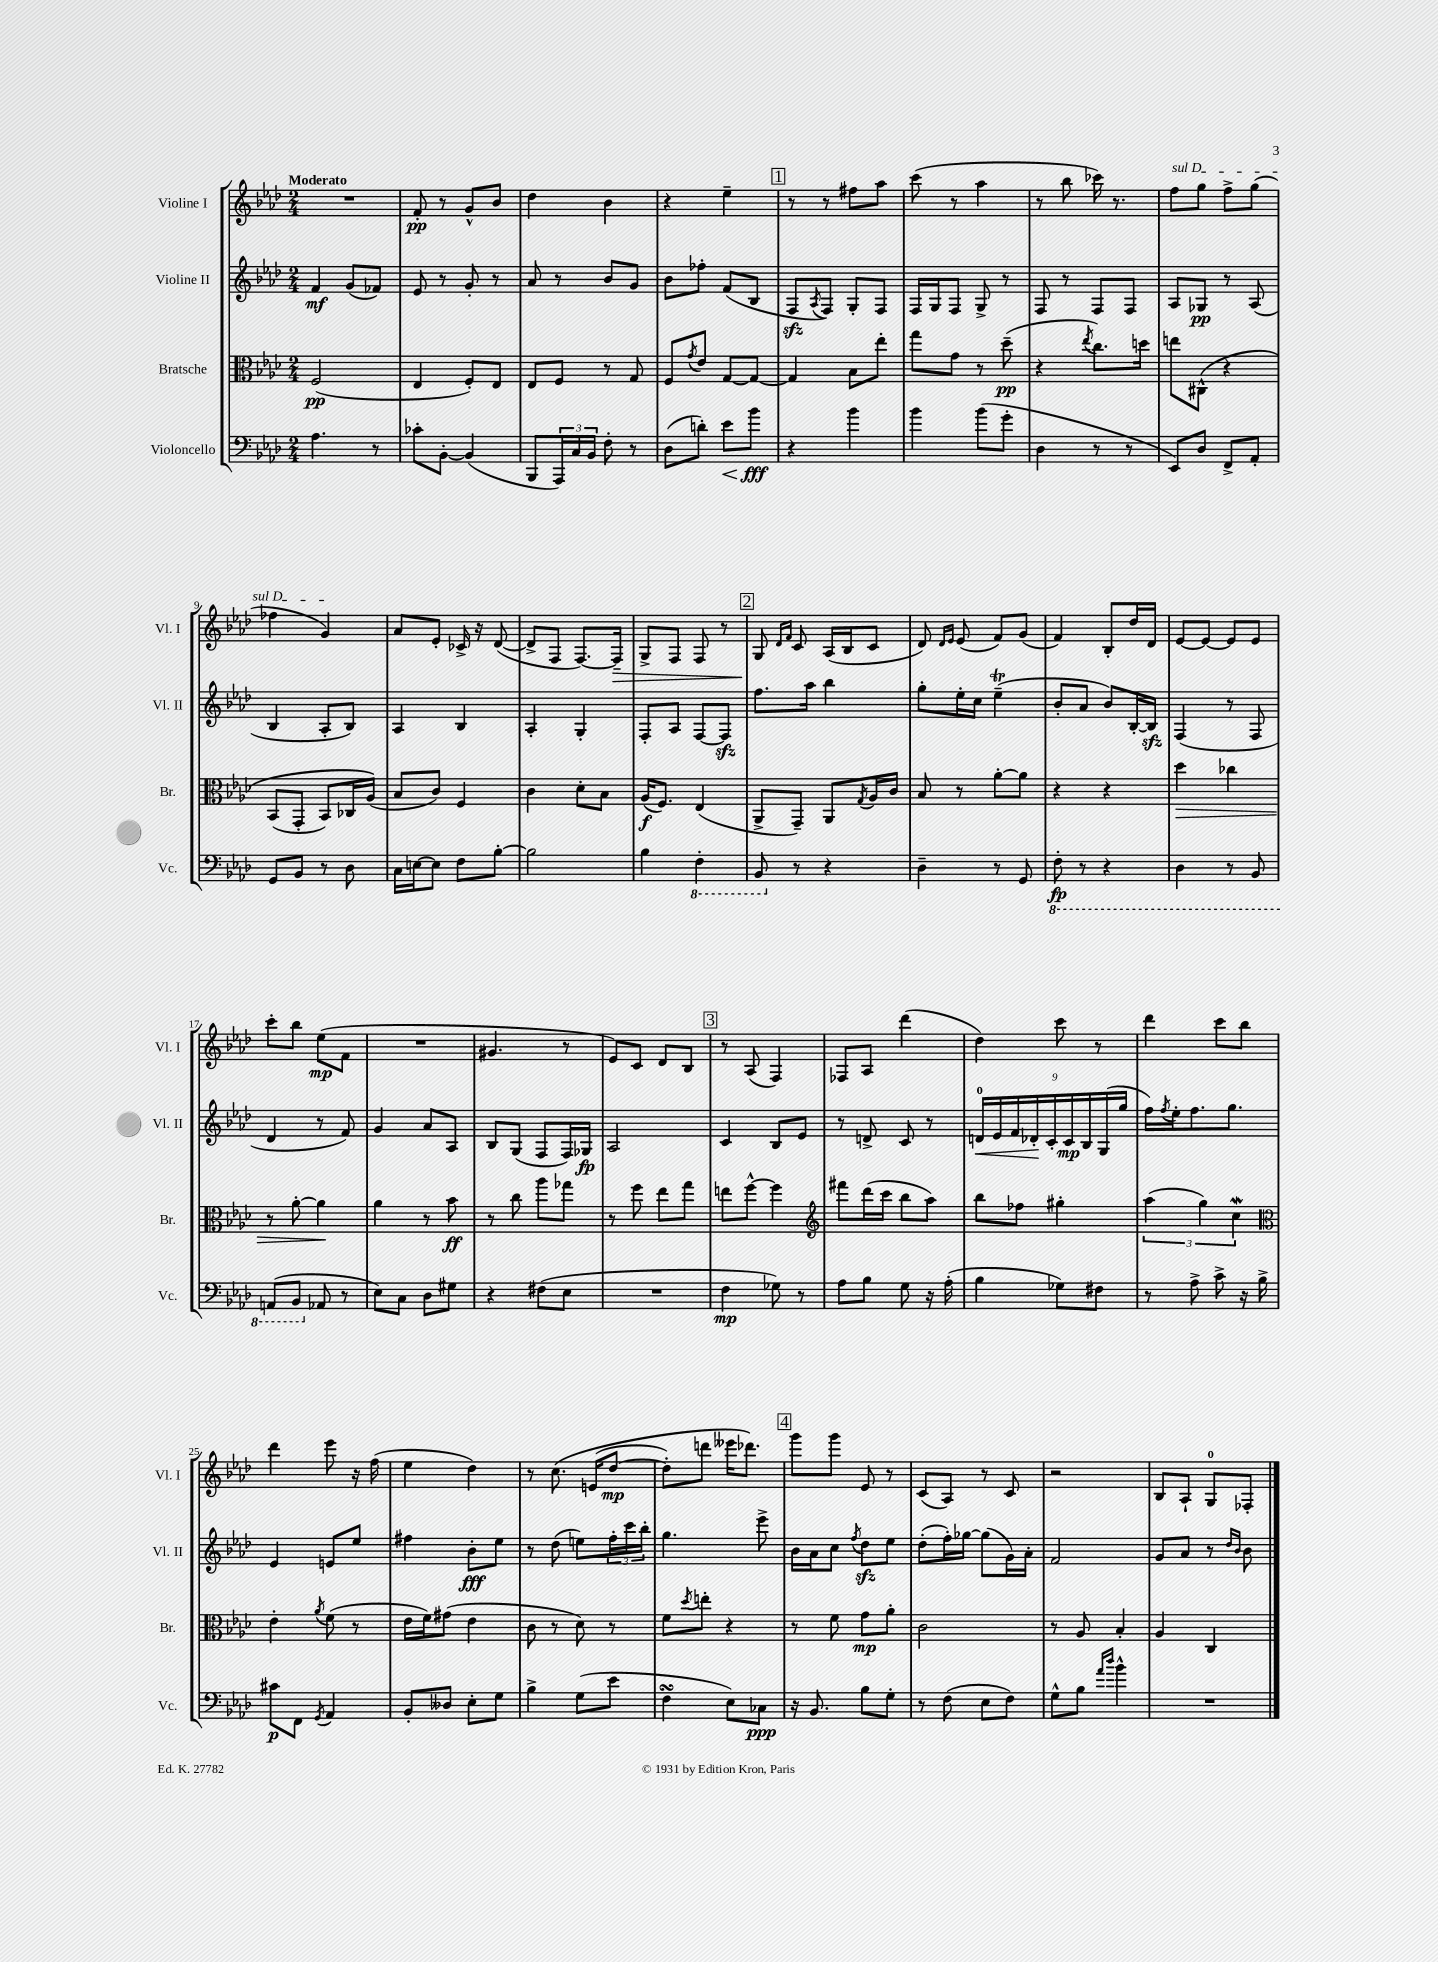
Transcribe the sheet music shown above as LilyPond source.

<<
\new StaffGroup <<
\new Staff = "s0" \with { instrumentName = "Violine I" shortInstrumentName = "Vl. I" } {
    \clef treble \key aes \major \numericTimeSignature \time 2/4 \tempo "Moderato"
    R2 |
    f'8-.\pp r8 g'8-^ bes'8 |
    des''4 bes'4 |
    r4 ees''4-- |
    \mark \markup { \box "1" } r8 r8 fis''8 aes''8 |
    c'''8( r8 aes''4 |
    r8 bes''8 ces'''16) r8. |
    \once \override TextSpanner.bound-details.left.text = \markup { \italic "sul D" } f''8\startTextSpan g''8 f''8-> g''8( |
    fes''4 g'4\stopTextSpan) |
    aes'8 ees'8-. ces'16-> r16 des'8~( |
    des'8-> f8 f8.~) f16--\> |
    g8-> f8 f8 r8 |
    \mark \markup { \box "2" } g8\! \grace { des'16 f'16 } c'8 aes16( bes16 c'8 |
    des'8) \grace { des'16 ees'16 } ees'8( f'8) g'8( |
    f'4) bes8-. des''16 des'16 |
    ees'8~ ees'8~ ees'8 ees'8 |
    c'''8-. bes''8 ees''8\mp( f'8 |
    R2 |
    gis'4. r8 |
    ees'8) c'8 des'8 bes8 |
    \mark \markup { \box "3" } r8 aes8( f4) |
    fes8 aes8 des'''4( |
    des''4) c'''8 r8 |
    des'''4 c'''8 bes''8 |
    des'''4 ees'''8 r16 f''16( |
    ees''4 des''4) |
    r8 c''8.\( e'16( des''8~\mp |
    des''8-.) d'''8 eeses'''16 des'''8.\) |
    \mark \markup { \box "4" } g'''8 g'''8 ees'8 r8 |
    c'8( aes8) r8 c'8 |
    r2 |
    bes8 aes8-! g8-0 fes8-. \bar "|." |
}
\new Staff = "s1" \with { instrumentName = "Violine II" shortInstrumentName = "Vl. II" } {
    \clef treble \key aes \major \numericTimeSignature \time 2/4
    f'4\mf g'8( fes'8) |
    ees'8 r8 g'8-. r8 |
    aes'8 r8 bes'8 g'8 |
    bes'8 fes''8-. f'8( bes8 |
    \mark \markup { \box "1" } f8\sfz \acciaccatura { aes8 } f8) g8-. f8 |
    f16 g16 f8 g8-> r8 |
    f8 r8 f8 f8 |
    aes8 ges8\pp r8 aes8( |
    bes4 aes8-. bes8) |
    aes4 bes4 |
    aes4-. g4-. |
    f8-. aes8 f8~ f8\sfz |
    \mark \markup { \box "2" } f''8. aes''16 bes''4 |
    g''8-. ees''16-. c''16 ees''4--\trill( |
    bes'8-. aes'8 bes'8) bes16~-. bes16\sfz |
    f4( r8 f8 |
    des'4 r8 f'8) |
    g'4 aes'8 aes8 |
    bes8 g8( f8 f16) ges16\fp |
    aes2 |
    \mark \markup { \box "3" } c'4 bes8 ees'8 |
    r8 d'8-> c'8 r8 |
    \tuplet 9/8 { d'16-0\< ees'16 f'16 des'16-.\! c'16-. c'16\mp bes16 g16( g''16 } |
    f''16) \acciaccatura { f''8 } ees''16-. f''8. g''8. |
    ees'4 e'8 ees''8 |
    fis''4 bes'8-.\fff ees''8 |
    r8 des''8( e''8) \tuplet 3/2 { f''16-. c'''16 bes''16-. } |
    g''4. ees'''8-> |
    \mark \markup { \box "4" } bes'16 aes'16 c''8 \acciaccatura { f''8 } des''8\sfz ees''8 |
    des''8-.( f''16-.) ges''16~ ges''8( g'16) aes'16-. |
    f'2 |
    g'8 aes'8 r8 \grace { des''16 bes'16 } bes'8 \bar "|." |
}
\new Staff = "s2" \with { instrumentName = "Bratsche" shortInstrumentName = "Br." } {
    \clef alto \key aes \major \numericTimeSignature \time 2/4
    f2\pp( |
    ees4 f8-.) ees8 |
    ees8 f8 r8 g8 |
    f8 \acciaccatura { g'8 } ees'8 g8~ g8~ |
    \mark \markup { \box "1" } g4 bes8 ees''8-. |
    g''8 g'8 r8 des''8--\pp( |
    r4 \acciaccatura { ees''8 } c''8.) d''16 |
    e''8 cis8-^\( r4 |
    bes,8( g,8-. bes,8) ces16 aes16(\) |
    bes8 c'8) f4 |
    c'4 des'8-. bes8 |
    aes16\f( f8.) ees4( |
    \mark \markup { \box "2" } aes,8-> g,8--) aes,8 \acciaccatura { g8 } aes16 c'16 |
    bes8 r8 aes'8~-. aes'8 |
    r4 r4 |
    des''4\> ces''4 |
    r8 aes'8~-. aes'4\! |
    aes'4 r8 bes'8\ff |
    r8 c''8 aes''8 ges''8 |
    r8 f''8 ees''8 g''8 |
    \mark \markup { \box "3" } e''8 f''8~-^ f''4 |
    \clef treble fis'''8 des'''16( c'''16 bes''8 aes''8) |
    bes''8 fes''8 gis''4-. |
    \tuplet 3/2 { aes''4( g''4) c''4\mordent } |
    \clef alto ees'4-. \acciaccatura { aes'8 } f'8( r8 |
    ees'16 f'16) gis'8( ees'4 |
    c'8 r8 des'8) r8 |
    f'8 \acciaccatura { des''8 } e''8-. r4 |
    \mark \markup { \box "4" } r8 f'8 g'8\mp aes'8-. |
    c'2 |
    r8 aes8 bes4-. |
    aes4 c4 \bar "|." |
}
\new Staff = "s3" \with { instrumentName = "Violoncello" shortInstrumentName = "Vc." } {
    \clef bass \key aes \major \numericTimeSignature \time 2/4
    aes4. r8 |
    ces'8-. bes,8~-. bes,4( |
    bes,,8 \tuplet 3/2 { aes,,16) c16 bes,16 } f8-. r8 |
    des8( d'8-.) ees'8\< bes'8\fff\! |
    \mark \markup { \box "1" } r4 bes'4 |
    bes'4 bes'8( g'8-. |
    des4 r8 r8 |
    ees,8) des8 f,8-> aes,8-. |
    g,8 bes,8 r8 des8 |
    c16 e16~ e8 f8 bes8~-. |
    bes2 |
    bes4 \ottava #-1 f,4-. |
    \mark \markup { \box "2" } bes,,8 \ottava #0 r8 r4 |
    des4-- r8 g,8 |
    \ottava #-1 f,8-.\fp r8 r4 |
    des,4 r8 bes,,8 |
    a,,8( bes,,8 \ottava #0 aes,!8 r8 |
    ees8) c8 des8 gis8 |
    r4 fis8( ees8 |
    R2 |
    \mark \markup { \box "3" } f4\mp ges8) r8 |
    aes8 bes8 g8 r16 aes16-.( |
    bes4 ges8) fis8 |
    r8 aes8-> c'8-> r16 bes16-> |
    cis'8\p f,8 \acciaccatura { g,8 } aes,4 |
    bes,8-. deses8 ees8-. g8 |
    bes4-> g8( ees'8 |
    f4\turn ees8) ces8\ppp |
    \mark \markup { \box "4" } r16 bes,8. bes8 g8-. |
    r8 f8( ees8 f8) |
    g8-^ bes8 \grace { aes'16 des''16 } bes'4-^ |
    R2 \bar "|." |
}
>>
>>
